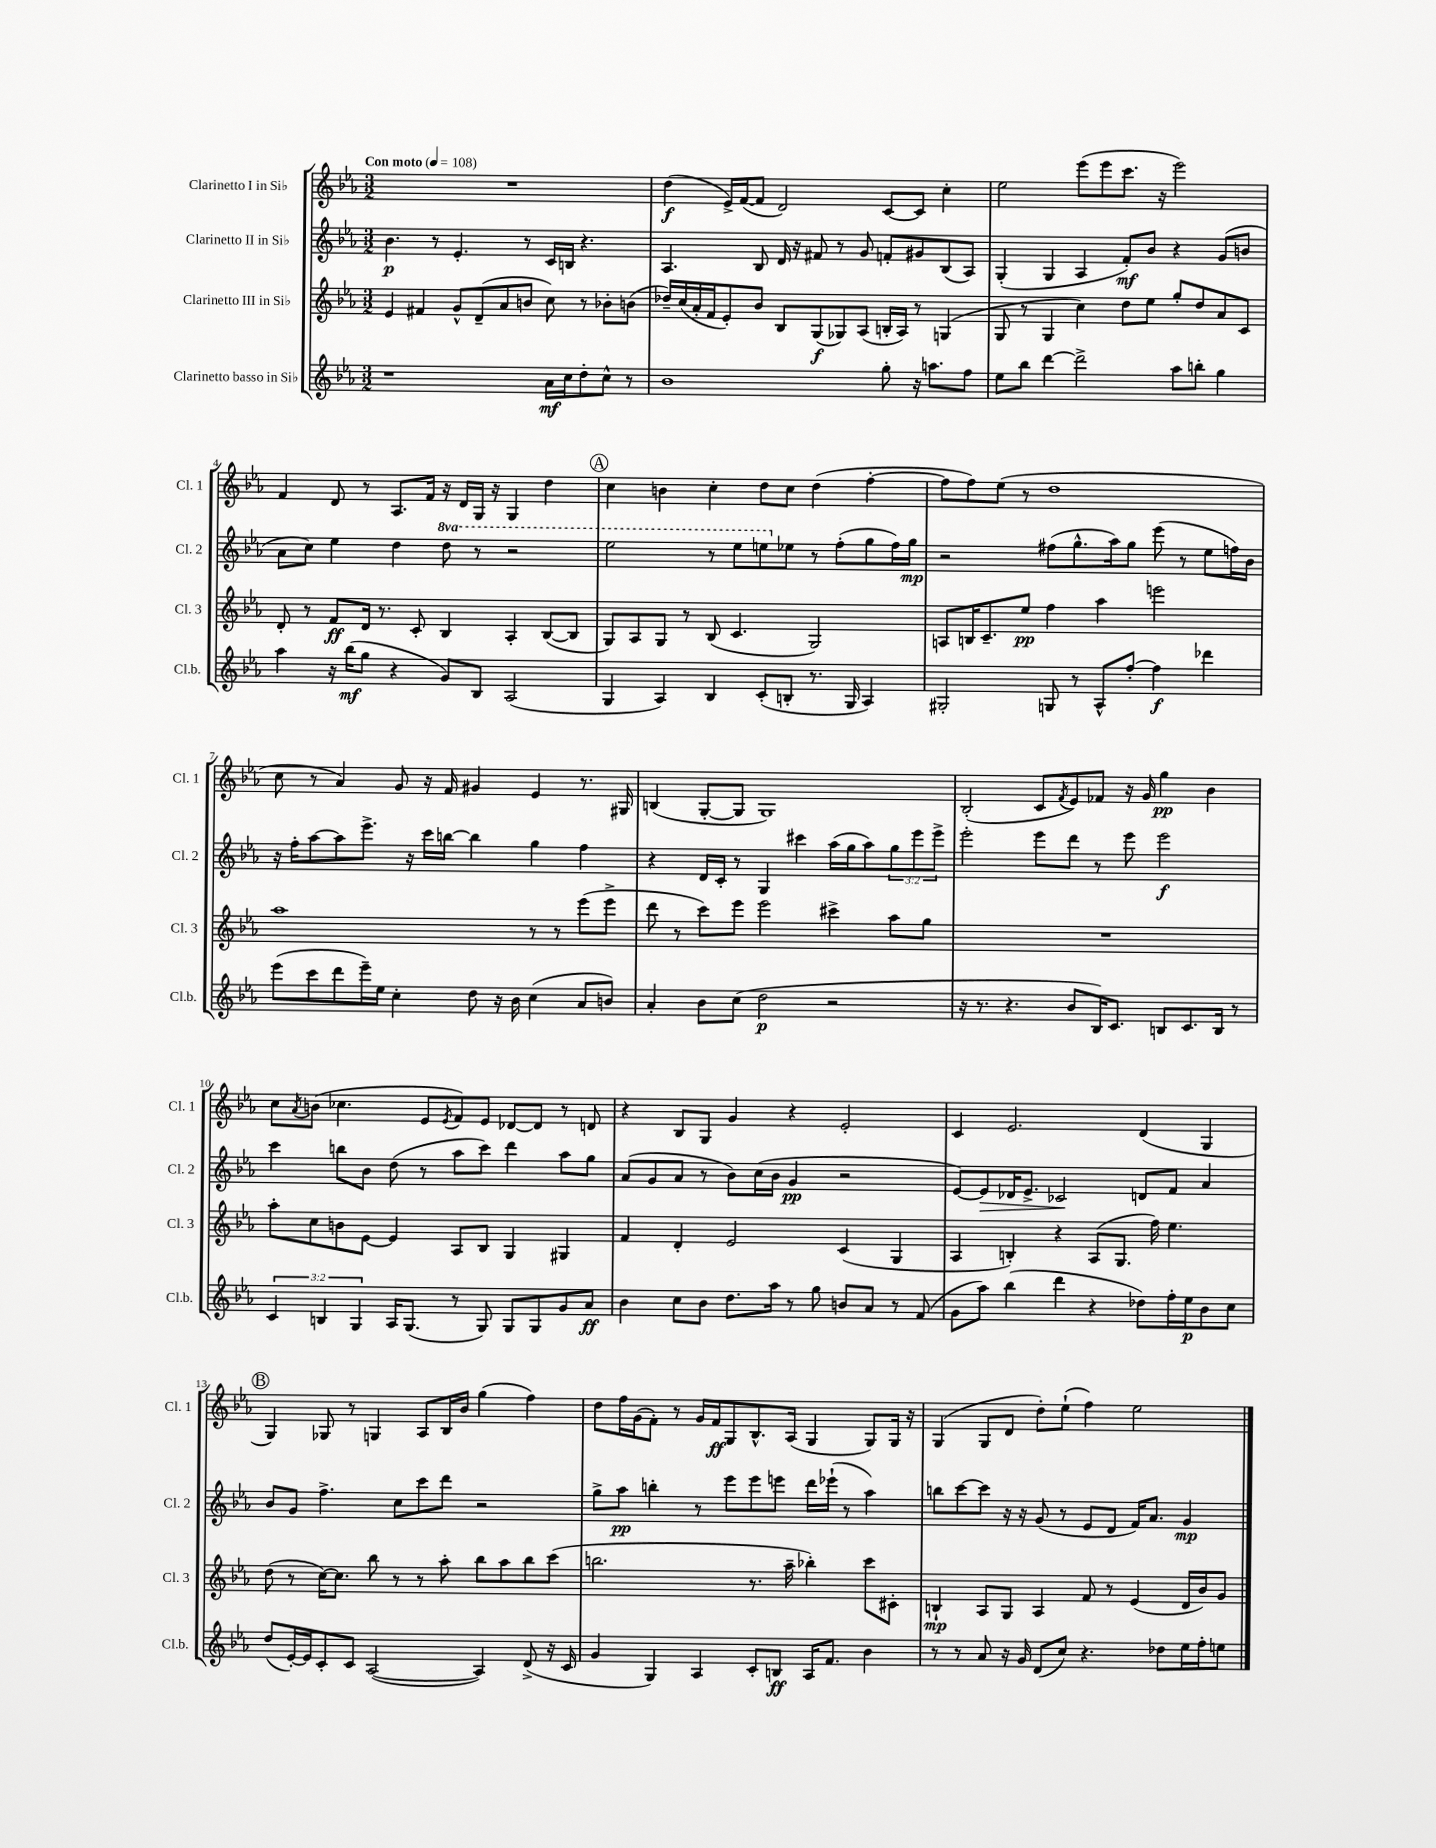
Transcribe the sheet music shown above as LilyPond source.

<<
\new StaffGroup <<
\new Staff = "s0" \with { instrumentName = "Clarinetto I in Sib" shortInstrumentName = "Cl. 1" } {
    \clef treble \key ees \major \numericTimeSignature \time 3/2 \tempo "Con moto" 4 = 108
    R1. |
    d''4\f( ees'16->) f'16~( f'8 d'2) c'8~ c'8 c''4-. |
    ees''2 ees'''8( ees'''8 c'''8. r16 ees'''2) |
    f'4 d'8 r8 aes8. f'16 r16 d'16 g16 r16 g4 d''4 |
    \mark \markup { \circle "A" } c''4 b'4 c''4-. d''8 c''8 d''4( f''4~-. |
    f''8 f''8) ees''8( r8 d''1 |
    c''8 r8 aes'4) g'8 r16 f'16 gis'4 ees'4 r8. gis16 |
    b4( g8~-. g8 g1) |
    bes2-.( c'8 \acciaccatura { f'8 } ees'8) fes'8 r16 g'16 g''4\pp bes'4 |
    c''8 \acciaccatura { aes'8 } b'8( ces''4. ees'8 \acciaccatura { ees'8 } f'8) ees'8 des'8~ des'8 r8 d'8 |
    r4 bes8 g8 g'4 r4 ees'2-. |
    c'4 ees'2. d'4( g4 |
    \mark \markup { \circle "B" } g4) ges8 r8 g4 aes8 bes16 bes'16 g''4( f''4) |
    d''8 f''16 g'16( f'8-.) r8 g'16 f'16\ff g8 bes8.-^ aes16( g4 g8) g16 r16 |
    g4( g8 d'8 d''8-.) ees''8-!( f''4) ees''2 \bar "|." |
}
\new Staff = "s1" \with { instrumentName = "Clarinetto II in Sib" shortInstrumentName = "Cl. 2" } {
    \clef treble \key ees \major \numericTimeSignature \time 3/2 \override Staff.TupletNumber.text = #tuplet-number::calc-fraction-text \set Staff.ottavationMarkups = #ottavation-simple-ordinals
    bes'4.\p r8 ees'4.-. r8 c'16 b16 r4. |
    aes4. bes8 d'16 r16 fis'8 r8 g'8 f'8-. gis'8 bes8( aes8) |
    g4-.( g4 aes4 f'8-.\mf) bes'8 r4 g'8( b'8 |
    aes'8 c''8) ees''4 d''4 \ottava #1 d'''8 r8 r2 |
    \mark \markup { \circle "A" } ees'''2 r8 ees'''8 e'''8 \ottava #0 ees''!8 r8 f''8-.( g''8 f''16) g''16\mp |
    r2 fis''8( g''8.-^ aes''16) g''8 ees'''8( r8 ees''8 f''16) bes'16 |
    r16 f''16-. aes''8~ aes''8 ees'''8.-> r16 c'''16 b''16~ b''4 g''4 f''4 |
    r4 d'16 c'16-. r8 g4 cis'''4 aes''16( g''16 aes''8) \tuplet 3/2 { g''8 ees'''8 ees'''8-> } |
    ees'''2-. ees'''8 d'''8 r8 ees'''8 ees'''2\f |
    c'''4 b''8 bes'8 d''8( r8 aes''8 c'''8) d'''4 aes''8 g''8 |
    aes'8( g'8 aes'8 r8 bes'8) c''16( bes'16 g'4\pp r2 |
    ees'8~) ees'8\> des'16 ees'8.-> ces'2\! d'8 f'8 aes'4 |
    \mark \markup { \circle "B" } bes'8 g'8 f''4.-> c''8 c'''8 d'''8 r2 |
    g''8-> aes''8\pp b''4-. r8 ees'''8 ees'''8 e'''8 d'''16 ees'''16-!( r8 aes''4) |
    b''8 c'''8~ c'''8 r16 r16 g'8( r8 ees'8 d'8 f'16) aes'8. g'4\mp \bar "|." |
}
\new Staff = "s2" \with { instrumentName = "Clarinetto III in Sib" shortInstrumentName = "Cl. 3" } {
    \clef treble \key ees \major \numericTimeSignature \time 3/2
    ees'4 fis'4 g'8-^ d'8--( aes'8 b'8 c''8) r8 bes'8-. b'8( |
    des''16--) c''16( aes'16-. f'16 ees'8-.) bes'8 bes8 g8\f( ges8) aes8( b16-. aes16) r8 g4( |
    g8 r8 g4 c''4) d''8 ees''8 g''8-. d''8 aes'8 c'8 |
    d'8-. r8 f'8\ff d'16 r8. c'8-. bes4 aes4-. bes8~( bes8 |
    \mark \markup { \circle "A" } g8) aes8 g8 r8 bes8( c'4. g2) |
    a8 b16 c'8.-- ees''8\pp f''4 aes''4 e'''2 |
    aes''1 r8 r8 ees'''8( ees'''8-> |
    d'''8 r8 c'''8) ees'''8 ees'''2 cis'''4-> aes''8 g''8 |
    R1. |
    aes''8-. c''8 b'8 ees'8~ ees'4 aes8 bes8 g4 gis4 |
    f'4 d'4-. ees'2 c'4( g4 |
    aes4 b4-.) r4 aes8( g8. f''16) ees''4. |
    \mark \markup { \circle "B" } d''8( r8 c''16~) c''8. bes''8 r8 r8 aes''8-. bes''8 aes''8 bes''8 c'''8( |
    b''2. r8. aes''16-- bes''4-.) c'''8 cis'8-. |
    b4-!\mp aes8 g8 aes4 f'8 r8 ees'4( d'16 bes'16) g'8 \bar "|." |
}
\new Staff = "s3" \with { instrumentName = "Clarinetto basso in Sib" shortInstrumentName = "Cl.b." } {
    \clef treble \key ees \major \numericTimeSignature \time 3/2 \override Staff.TupletNumber.text = #tuplet-number::calc-fraction-text
    r1 aes'16\mf c''16 d''8-. c''8-^ r8 |
    bes'1 g''8-. r16 a''8. f''8 |
    ees''8 bes''8 d'''4~ d'''2-> aes''8 b''8-. g''4 |
    aes''4 r16 bes''16\mf( g''8 r4 g'8) bes8 aes2( |
    \mark \markup { \circle "A" } g4 aes4) bes4 c'8-.( b8-. r8. g16 aes4) |
    gis2-. g8 r8 aes8-^ f''8~-. f''4\f des'''4 |
    ees'''8( c'''8 d'''8 ees'''16--) ees''16 c''4-. d''8 r16 bes'16 c''4( aes'8 b'8) |
    aes'4-. bes'8 c''8( d''2\p r2 |
    r16 r8. r4. bes'8 bes16) c'8. b8 c'8. b16 r8 |
    \tuplet 3/2 { c'4 b4 g4 } aes16 g8.( r8 g8) g8 g8 g'8 aes'8\ff |
    bes'4 c''8 bes'8 d''8. aes''16 r8 g''8 b'8 aes'8 r8 f'8( |
    g'8 aes''8) bes''4( d'''4 r4 des''8) f''16-. ees''16\p bes'8 c''8 |
    \mark \markup { \circle "B" } d''8( ees'16~-.) ees'16 c'8-. c'8 aes2~( aes4) d'8->( r16 c'16 |
    g'4 g4) aes4 c'8-. b8\ff aes16 f'8. bes'4 |
    r8 r8 aes'8 r16 g'16 d'8( c''8) r4. des''8 ees''16 f''16-. e''8 \bar "|." |
}
>>
>>
